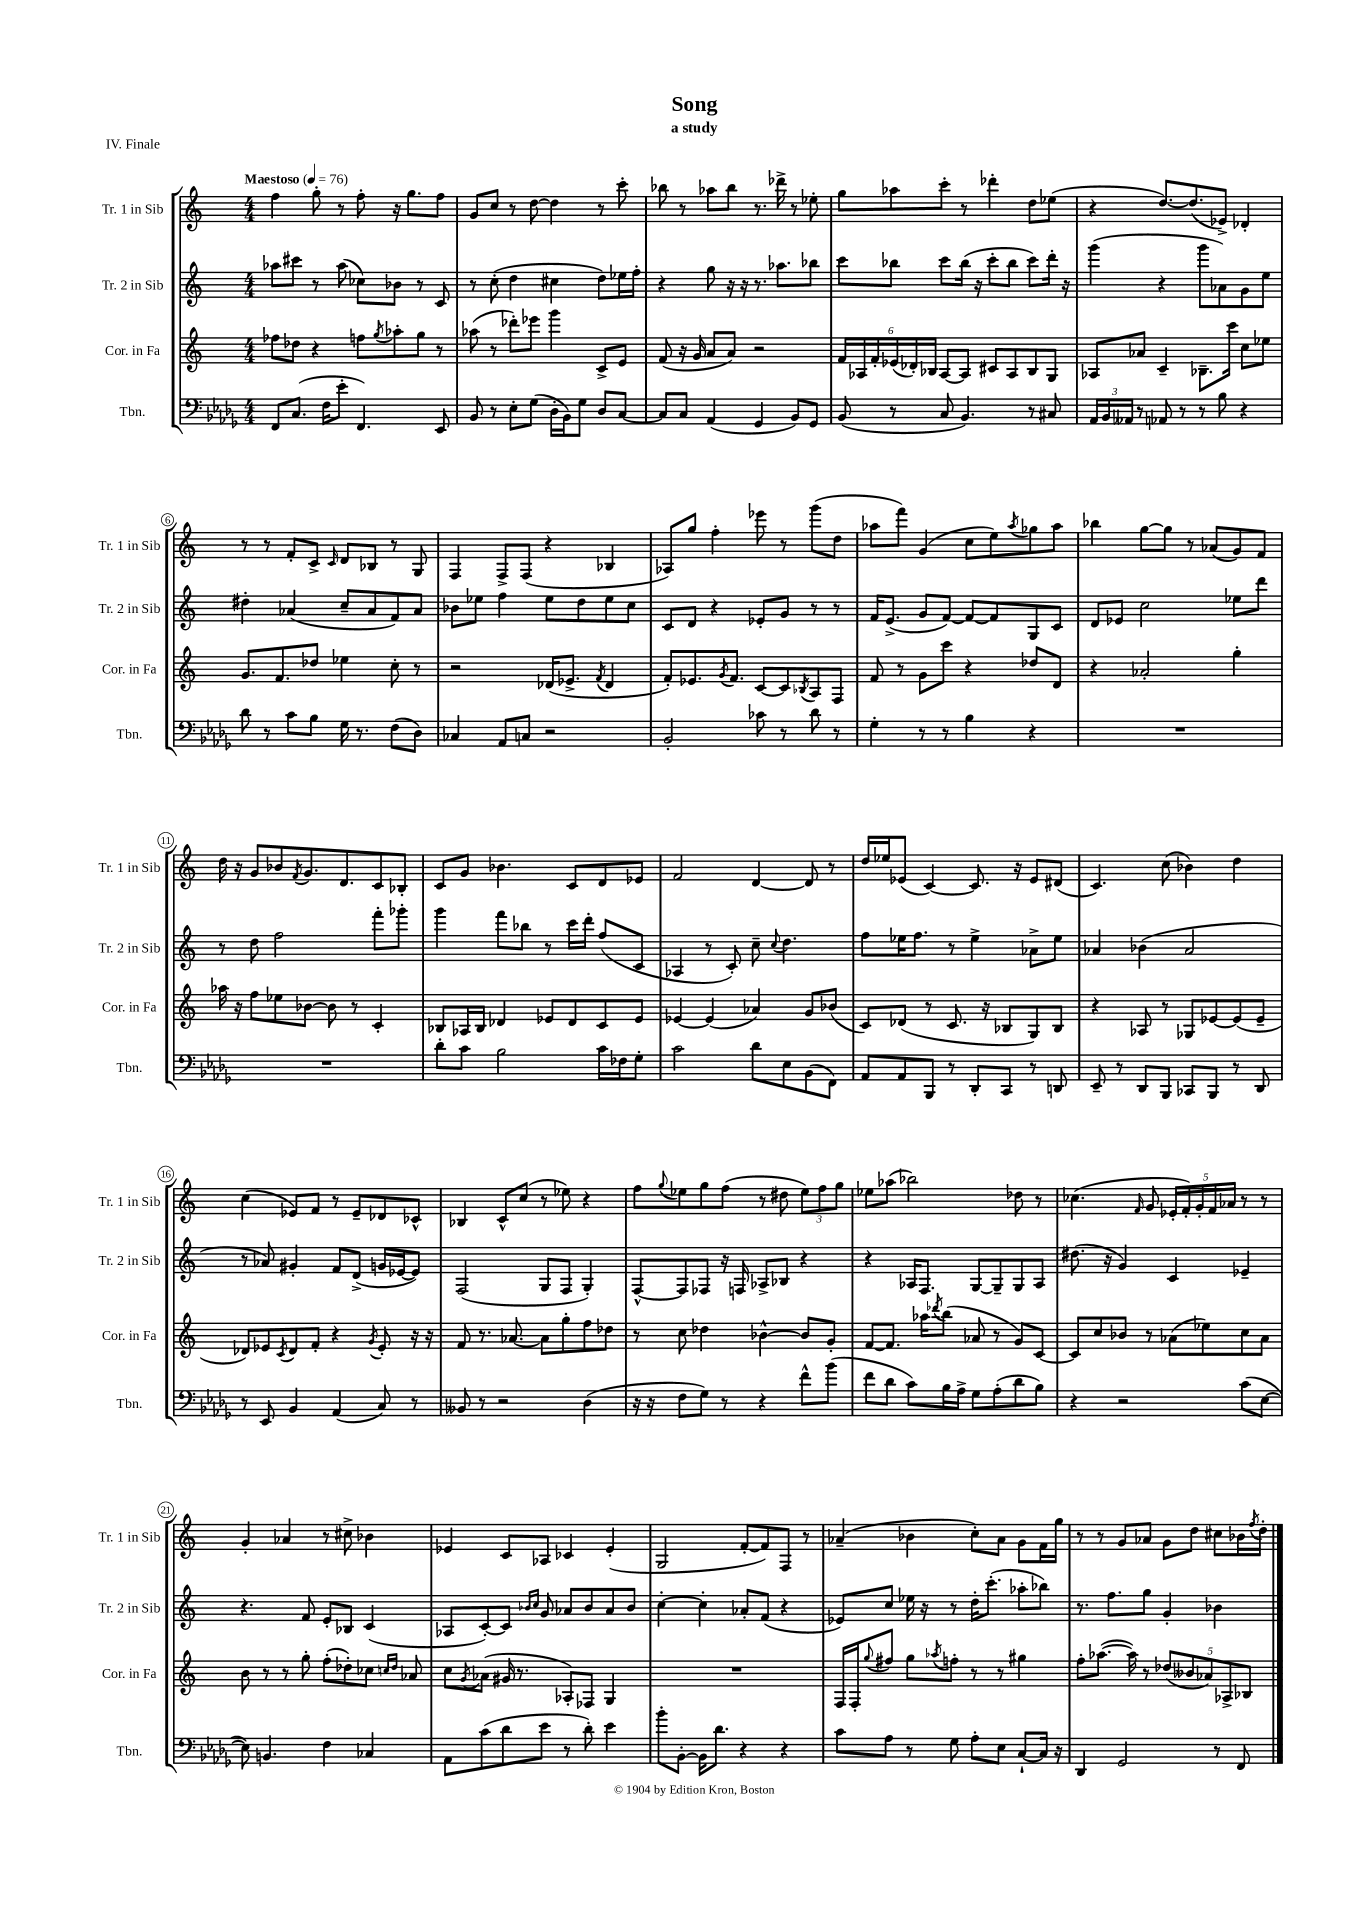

**kern	**kern	**kern	**kern
*staff4	*staff3	*staff2	*staff1
*clefF4	*clefG2	*clefG2	*clefG2
*k[b-e-a-d-g-]	*k[]	*k[]	*k[]
*M4/4	*M4/4	*M4/4	*M4/4
*MM76	*MM76	*MM76	*MM76
8FF	8ff-	8aa-	4ff
(8.C	8dd-	8ccc#	.
.	4r	8r	8gg'
16F	.	.	.
8e-'	.	(8aa-	8r
4.FF)	8ff	8cc-)	8ff'
.	8qgg	.	.
.	8aa-'	8b-	16r
.	.	.	8.gg
.	8gg	8r	.
8EE-	8r	8c	8ff
=	=	=	=
8BB-	(8aa-	8r	8g
8r	8r	(8cc'	8cc
8E-'	8ddd-')	4dd	8r
(8G-	8eee-	.	[8dd
16D-'	4ggg	4cc#	4dd]
16BB-)	.	.	.
8G-	.	.	.
8D-	8c^	8dd)	8r
[8C	8e	16ee-	8ccc'
.	.	16ff'	.
=	=	=	=
8C]	(8f	4r	8bb-
8C	16r	.	8r
.	16g	.	.
(4AA-	8a	8gg	8aa-
.	8a)	16r	8bb-
.	.	16r	.
4GG-	2r	8.r	8.r
.	.	8.aa-	16ddd-^
8BB-)	.	.	8r
8GG-	.	8bb-	8ee-'
=	=	=	=
(8BB-	24f	8ccc	8gg
.	24A-	.	.
.	24f'	.	.
8r	(24e-	8bb-	8aa-
.	24d-')	.	.
.	24B-	.	.
8C	[8A-	8ccc	8ccc'
4.BB-)	8A-]	(16bb-	8r
.	.	16r	.
.	8c#	8ccc'	4ddd-'
.	8A-	8bb-	.
8r	8B-	8ccc)	8dd
8C#	8G	16ddd'	(8ee-
.	.	16r	.
=	=	=	=
24AA-	8A-	(4ggg	4r
24BB-	.	.	.
24AA--	.	.	.
8r	8a-	.	.
8AA-	4c~	4r	[8.dd)
8r	.	.	.
.	.	.	(8.dd]
8r	8.B-~	8ggg	.
8B-	.	8a-)	8e-^)
.	16ccc	.	.
4r	8cc	8g	4d-'
.	8ee-	8ee	.
=	=	=	=
8d-	8.g	4dd#'	8r
8r	.	.	8r
.	8.f	.	.
8c	.	(4a-	8f'
8B-	8dd-	.	8c^
.	.	.	16qqc
16G-	4ee-	8cc~	8d
8.r	.	.	.
.	.	8a-	8B-
(8F	8cc'	8f)	8r
8D-)	8r	8a-	8G
=	=	=	=
4C-	2r	8b-	4F
.	.	8ee-	.
8AA-	.	4ff	8F^
8C	.	.	(8F
2r	(16d-	8ee-	4r
.	8.e-^	.	.
.	.	8dd	.
.	8qf	.	.
.	4d-	8ee-	4B-
.	.	8cc	.
=	=	=	=
2BB-'	8f')	8c	8A-)
.	8.e-	8d	8gg
.	.	4r	4ff'
.	8qg	.	.
.	8.f	.	.
8c-	[8c	8e-'	8eee-
8r	8c]	8g	8r
.	8qB-	.	.
8d-	8A	8r	(8ggg
8r	8F	8r	8dd
=	=	=	=
4G-'	8f	16f	8aa-
.	.	(8.e^	.
.	8r	.	8fff)
8r	8g	8g	(4g
8r	8ccc	[8f)	.
4B-	4r	8f_	8cc
.	.	8f]	8ee)
.	.	.	8qaa-
4r	8dd-	8G	8gg-
.	8d	8c	8aa-
=	=	=	=
1r	4r	8d	4bb-
.	.	8e-	.
.	2a-'	2cc	[8gg
.	.	.	8gg]
.	.	.	8r
.	.	.	(8a-
.	4gg'	8ee-	8g)
.	.	8ddd	8f
=	=	=	=
1r	16aa-	8r	16dd
.	16r	.	16r
.	8ff	8dd	8g
.	8ee-	2ff	8b-
.	.	.	8qf
.	[8b-	.	8.g
.	8b-]	.	.
.	.	.	8.d
.	8r	.	.
.	4c'	8fff'	8c
.	.	8ggg-'	8B-'
=	=	=	=
8d-'	8B-	4ggg	8c
8c	16A-	.	8g
.	16B-	.	.
2B-	4d-	8fff	4.b-
.	.	8bb-	.
.	8e-	8r	.
.	8d-	16ccc	8c
.	.	16ddd'	.
16c	8c	(8ff	8d
16F-	.	.	.
8G-'	8e-	8c	8e-
=	=	=	=
2c	[4e-	4A-	2f
.	(4e-]	8r	.
.	.	8c')	.
8d-	4a-)	8cc~	[4d
.	.	8qqcc	.
8E-	.	4.dd	.
(8BB-	8g	.	8d]
8FF)	(8b-	.	8r
=	=	=	=
8AA-	8c)	8ff	16dd
.	.	.	16ee-
8AA-	(8d-	16ee-	(8e-
.	.	8.ff	.
8BBB-	8r	.	[4c)
8r	8.c	8r	.
8DD-'	.	4ee-^	8.c]
.	16r	.	.
8CC	8B-	.	.
.	.	.	16r
8r	8G)	8a-^	8e-
8DD	8B-	8ee-	(8d#
=	=	=	=
8EE-~	4r	4a-	4.c)
8r	.	.	.
8DD-	8A-	(4b-	.
8BBB-	8r	.	(8cc
8CC-	8G-	2a-	4b-)
8BBB-	[8e-	.	.
8r	(8e-]	.	4dd
8DD-	8e-~	.	.
=	=	=	=
8r	8d-)	8r	(4cc
8EE-	8e-	8a-)	.
.	8qc	.	.
4BB-	8d-	4g#'	8e-)
.	8f'	.	8f
(4AA-	4r	8f	8r
.	.	(8d^	8e-~
.	8qg	.	.
8C)	8e-'	16g	8d-
.	.	[16e-	.
8r	16r	8e-])	8c-^^
.	16r	.	.
=	=	=	=
8BB--	8f	(2F	4B-
8r	8.r	.	.
2r	.	.	8c^^
.	[8.a-	.	.
.	.	.	(8cc
.	8a-]	8G	8r
.	8gg'	8F	8ee-)
(4D-	8ff	4G')	4r
.	8dd-	.	.
=	=	=	=
16r	8r	[8F^^	8ff
16r	.	.	.
.	.	.	8qqgg
8F	8cc	8F]	8ee-
8G-)	4dd-	8F-	8gg
8r	.	16r	(8ff
.	.	16F	.
4r	[4b-^^	8A-^	8r
.	.	8B-	8dd#
8f^^	8b-]	4r	12ee-)
.	.	.	12ff
(8b-	8g'	.	.
.	.	.	12gg
=	=	=	=
8f	[8f	4r	8ee-
8d-	8.f]	.	(8aa-
8c)	.	16A-	2bb-)
.	16aa-	8.F	.
.	8qddd-	.	.
16B-	(8bb	.	.
16A-^	.	.	.
8G-	8a-	[8G	.
(8A-'	8r	8G~]	.
8d-	8g)	8G	8dd-
8B-)	[8c	8A-	8r
=	=	=	=
4r	8c]	(8.dd#	(4.cc-
.	8cc	.	.
.	.	16r	.
2r	8b-	4g)	.
.	.	.	16qqf
.	8r	.	8g
.	(8a-	4c	20e-'
.	.	.	20f')
.	.	.	20g'
.	8ee-)	.	.
.	.	.	20f
.	.	.	20a-
(8c	8cc	4e-~	8r
[8E-	8a-	.	8r
=	=	=	=
8E-])	8b	4.r	4g'
4.BB	8r	.	.
.	8r	.	4a-
.	8gg'	8f	.
4F	(8ff'	8e'	8r
.	8dd-')	8B-	8cc#^
4C-	8cc-	(4c	4b-
.	16qqcc	.	.
.	16qqdd-	.	.
.	8a-	.	.
=	=	=	=
8AA-	8cc	8A-	4e-
.	8qg	.	.
(8c	(8a-	[8c')	.
8d-	16g#	8c]	8c
.	8.r	.	.
.	.	16qqb-	.
.	.	16qqcc	.
8e-	.	8g	8A-
8r	8A-')	8a-	4c-
8d-')	8F-	8b-	.
4e-	4G	8a-	(4e-'
.	.	8b-	.
=	=	=	=
8b-'	1r	[4cc'	2G
[8BB-'	.	.	.
16BB-]	.	4cc']	.
8.d-	.	.	.
4r	.	8a-'	[8f'
.	.	(8f	8f])
4r	.	4r	8F
.	.	.	8r
=	=	=	=
8c	16F	8e-)	(4a-~
.	16F'	.	.
.	8qqgg	.	.
8A-	8ff#	8cc	.
8r	8gg	16ee-	4b-
.	.	16r	.
.	8qaa-	.	.
8G-	8ff'	8r	.
8A-'	8r	16dd'	8cc')
.	.	(8.ccc'	.
8E-	8r	.	8a-
[8C`	4gg#	8aa-'	8g
16C]	.	8bb-)	16f
16r	.	.	16gg
=	=	=	=
4DD-	8ff'	8.r	8r
.	([8.aa-	.	8r
.	.	8.ff	.
2GG-	.	.	8g
.	16aa-])	.	.
.	8r	8gg	8a-
.	(10dd-	4g'	8g
.	10b--	.	.
.	.	.	8dd
.	10a-)	.	.
8r	.	4b-	8cc#
.	10A-^	.	.
8FF	.	.	16b-
.	10B-	.	.
.	.	.	8qff
.	.	.	16dd'
==	==	==	==
*-	*-	*-	*-
